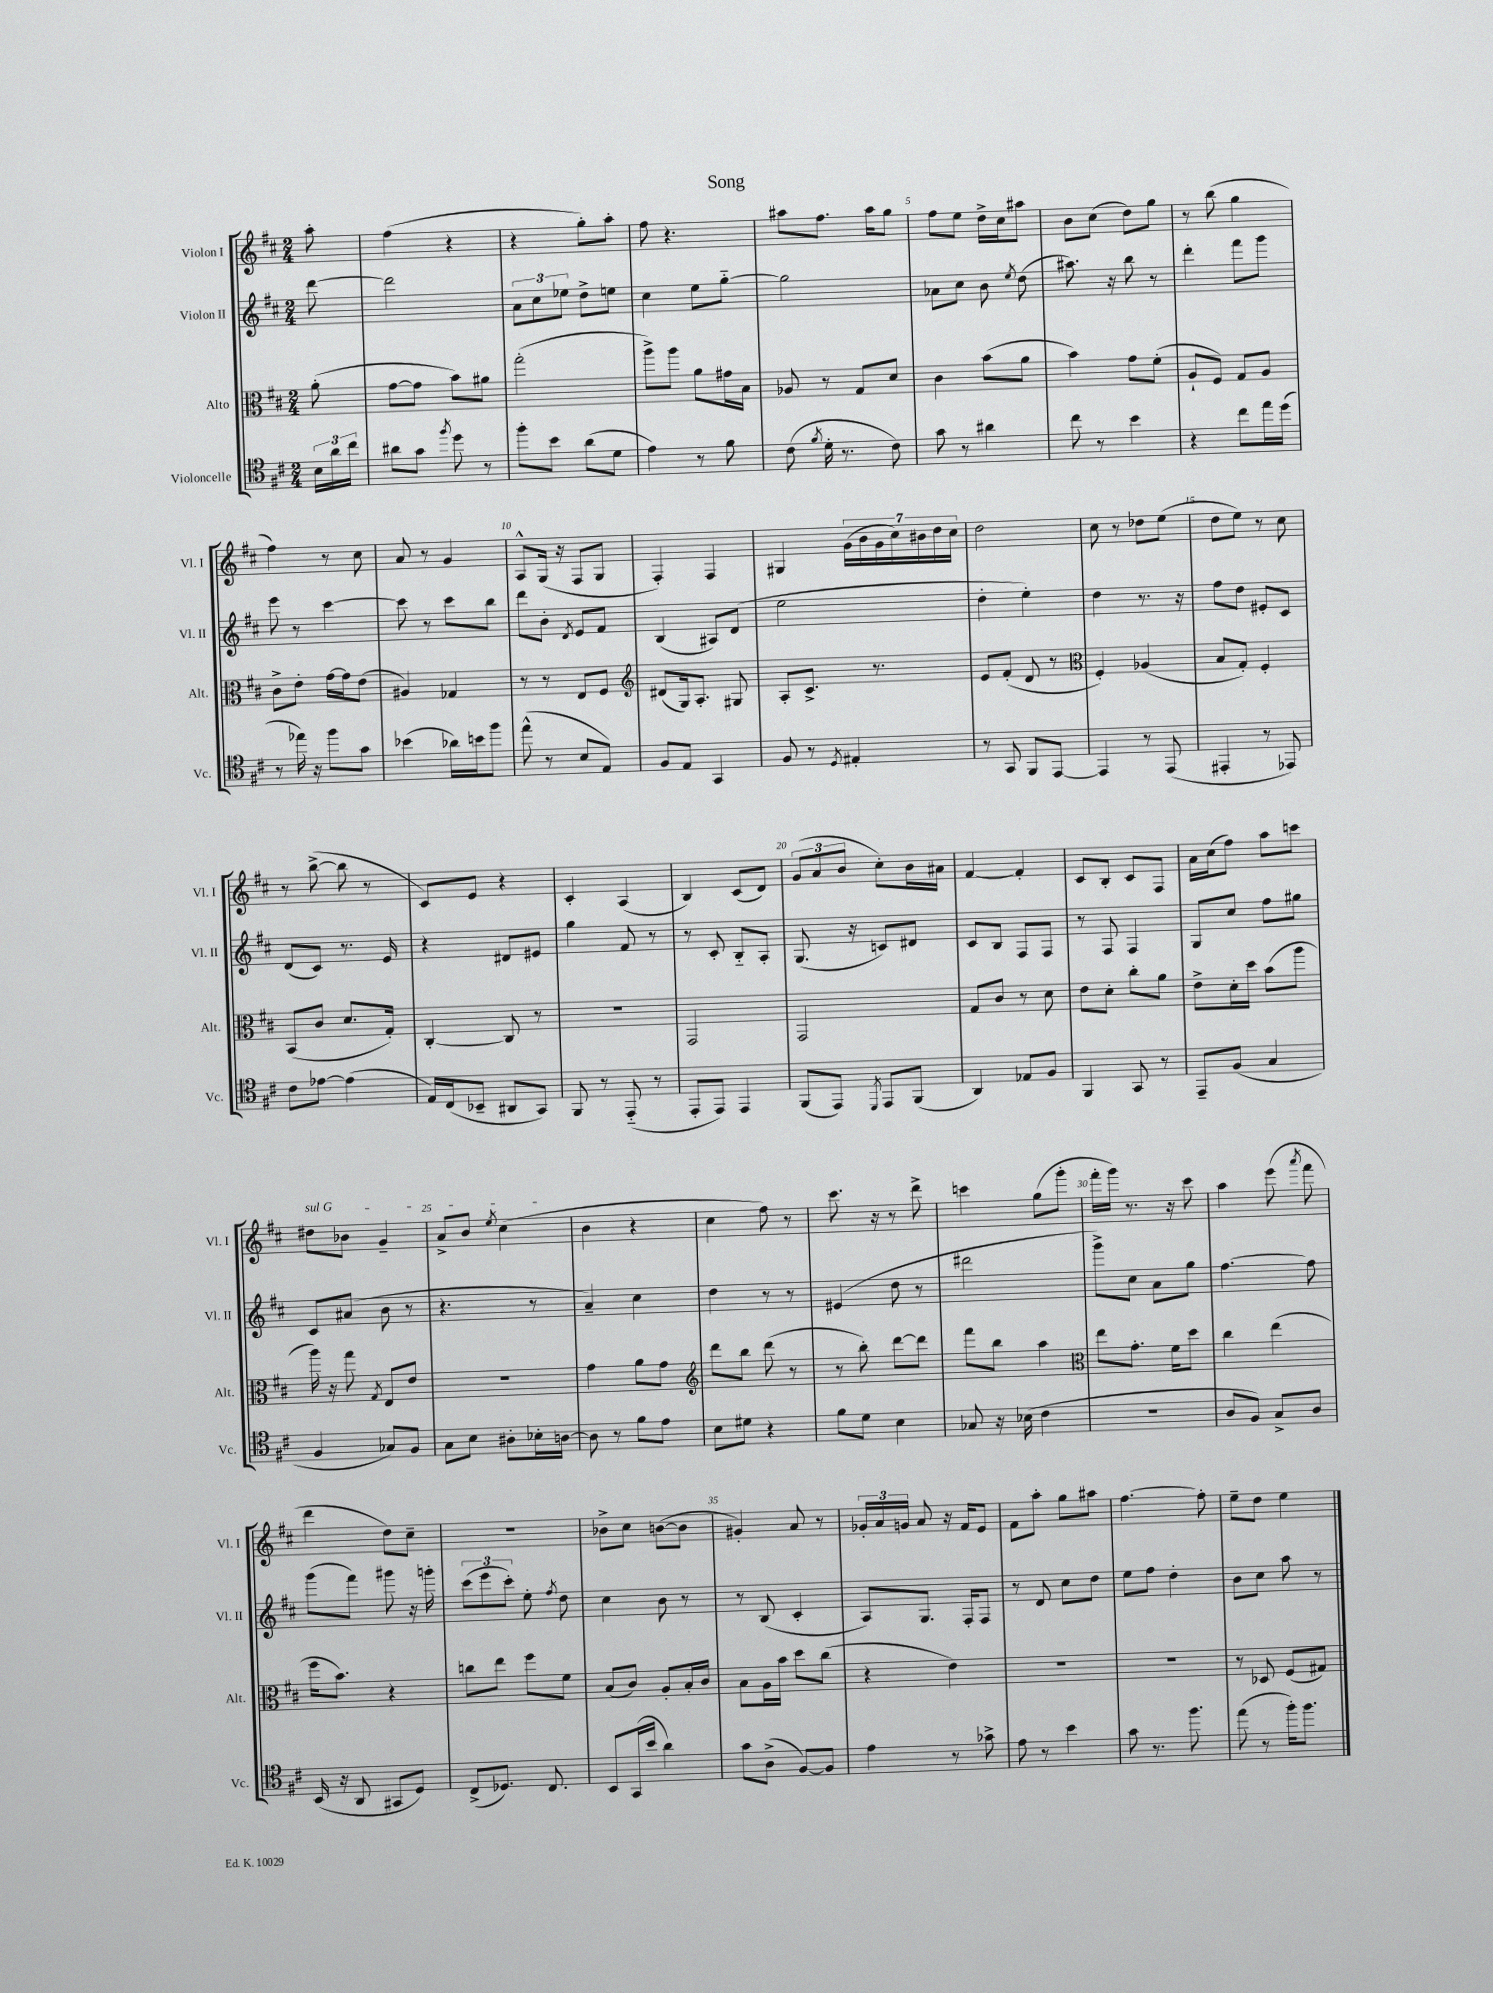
\header { title = "Song" }
<<
\new StaffGroup <<
\new Staff = "s0" \with { instrumentName = "Violon I" shortInstrumentName = "Vl. I" } {
    \clef treble \key d \major \numericTimeSignature \time 2/4 \partial 8
    \autoBeamOff a''8-. |
    fis''4( r4 |
    r4 g''8[-.) a''8]-. |
    fis''8 r4. |
    ais''8[ fis''8.] ais''16[ g''8] |
    fis''8[ e''8] d''16[-> cis''16 ais''8] |
    b'8[ cis''8]( d''8[) g''8] |
    r8 b''8( g''4 |
    fis''4) r8 cis''8 |
    a'8 r8 g'4 |
    a8[-^ g16]( r16 fis8[ g8] |
    fis4-.) fis4 |
    gis4 \tuplet 7/4 { g'16[( b'16 g'16 cis''16) bis'16 d''16 cis''16] } |
    d''2 |
    cis''8 r8 des''8[ e''8]( |
    d''8[ e''8]) r8 cis''8 |
    r8 b''8~->( b''8 r8 |
    cis'8[) e'8] r4 |
    cis'4-. a4( |
    b4) cis'8[( d'8]) |
    \tuplet 3/2 { g'8[( a'8 b'8] } cis''8[-.) b'16 ais'16] |
    fis'4~ fis'4-. |
    cis'8[ b8]-. cis'8[ fis8] |
    a'16[ cis''16( fis''8]) a''8[ c'''8] |
    \once \override TextSpanner.bound-details.left.text = \markup { \italic "sul G" } dis''8[\startTextSpan bes'8] g'4-- |
    a'8[-> b'8] \acciaccatura { e''8 } cis''4\stopTextSpan( |
    b'4 r4 |
    cis''4 fis''8) r8 |
    cis'''8. r16 r8 d'''8-> |
    c'''4 g''8[( g'''8]-. |
    fis'''16[-. g'''16]) r8. r16 cis'''8 |
    a''4 e'''8( \acciaccatura { a'''8 } fis'''8 |
    d'''4 d''8[) cis''8]-- |
    R2 |
    bes'8[-> cis''8] b'8[~( b'8] |
    gis'4-.) a'8 r8 |
    \tuplet 3/2 { ges'16[-. a'16 g'16] } a'8 r16 fis'16[ e'8] |
    fis'8[ a''8]-. g''8[ ais''8] |
    fis''4.~ fis''8-. |
    e''8[-- d''8] e''4 \bar "|." |
}
\new Staff = "s1" \with { instrumentName = "Violon II" shortInstrumentName = "Vl. II" } {
    \clef treble \key d \major \numericTimeSignature \time 2/4 \partial 8
    \autoBeamOff d'''8~ |
    d'''2 |
    \tuplet 3/2 { a'8[ cis''8 ees''8] } d''8[-> e''8] |
    cis''4 e''8[ g''8]~-_ |
    g''2 |
    aes'8[ cis''8] b'8 \acciaccatura { e''8 } d''8( |
    ais''8.) r16 b''8 r8 |
    d'''4-. fis'''8[ g'''8] |
    e'''8 r8 cis'''4~ |
    cis'''8 r8 cis'''8[ b''8] |
    d'''8[ b'8]-. \acciaccatura { d'8 } e'8[ fis'8] |
    b4( ais8[) d'8]( |
    e''2 |
    d''4-. e''4-.) |
    d''4 r8. r16 |
    fis''8[ d''8] eis'8[-. cis'8] |
    d'8[( cis'8]) r8. e'16 |
    r4 dis'8[ eis'8] |
    g''4 fis'8 r8 |
    r8 cis'8-. b8[-_ a8]-. |
    g8.( r16 c'8[) dis'8] |
    cis'8[ b8] fis8[ fis8] |
    r8 fis8 fis4 |
    g8[ cis''8] fis''8[ gis''8] |
    cis'8[ ais'8]( b'8 r8 |
    r4. r8 |
    a'4--) cis''4 |
    d''4 r8 r8 |
    eis'4( d''8 r8 |
    dis'''2 |
    g'''8[->) cis''8] a'8[ g''8] |
    fis''4.~ fis''8 |
    g'''8[( fis'''8]) gis'''8 r16 g'''16-. |
    \tuplet 3/2 { cis'''8[( e'''8 cis'''8]-.) } e''8-. \acciaccatura { fis''8 } d''8 |
    cis''4 b'8 r8 |
    r8 b8( cis'4-. |
    a8[) g8.] fis16[-. fis8] |
    r8 d'8 cis''8[ d''8] |
    e''8[ fis''8] d''4-. |
    b'8[ cis''8] a''8 r8 \bar "|." |
}
\new Staff = "s2" \with { instrumentName = "Alto" shortInstrumentName = "Alt." } {
    \clef alto \key d \major \numericTimeSignature \time 2/4 \partial 8
    \autoBeamOff a'8-.( |
    g'8[~ g'8] b'8[) ais'8] |
    g''2-.( |
    a''8[->) a''8] a'8[ gis'16 b16] |
    aes8 r8 g8[ d'8] |
    cis'4 b'8[( a'8] |
    b'4) g'8[ fis'8]-.( |
    a8[-! fis8]) g8[ a8] |
    cis'8[-> e'8]-. g'16[~ g'16 e'8]( |
    ais4) ges4 |
    r8 r8 e8[ fis8] |
    \clef treble dis'8[( g16) a8.]-. gis8 |
    a8[-. cis'8.]-> r8. |
    e'8[ fis'8]-.( d'8 r8 |
    \clef alto fis4-.) aes4( |
    b8[ g8]-.) fis4-. |
    b,8[( cis'8] d'8.[ g16]-.) |
    cis4~-. cis8 r8 |
    R2 |
    g,2 |
    g,2 |
    g8[ cis'8] r8 d'8 |
    e'8[ d'8]-. cis''8[-. a'8] |
    e'8[-> d'16-. d''16] b'8[( a''8] |
    a''16) r16 g''8 \acciaccatura { g8 } e8[ e'8] |
    R2 |
    g'4 a'8[ g'8] |
    \clef treble d'''8[ b''8] d'''8( r8 |
    r8 b''8-.) d'''8[~ d'''8] |
    fis'''8[ b''8] a''4 |
    \clef alto e''8[ g'8.]-. fis'16[ d''8] |
    cis''4 e''4( |
    fis''16[ b'8.]) r4 |
    c''8[ e''8] fis''8[ fis'8] |
    b8[( cis'8]) a8[-. b16-. cis'16] |
    b8[ a16 b'16] d''8[ cis''8]( |
    r4 e'4) |
    R2 |
    R2 |
    r8 des8 fis8[( gis8]) \bar "|." |
}
\new Staff = "s3" \with { instrumentName = "Violoncelle" shortInstrumentName = "Vc." } {
    \clef tenor \key d \major \numericTimeSignature \time 2/4 \partial 8
    \autoBeamOff \tuplet 3/2 { b16[ a'16 cis''16] } |
    ais'8[ g'8] \acciaccatura { fis''8 } d''8 r8 |
    fis''8[-. b'8] a'8[( d'8] |
    e'4) r8 fis'8 |
    cis'8( \acciaccatura { fis'8 } d'16-. r8. cis'8) |
    g'8 r8 ais'4 |
    cis''8 r8 b'4 |
    r4 cis''8[ e''16 d''16]( |
    r8 ees''16) r16 fis''8[ g'8] |
    bes'4( aes'16[) b'16 fis''8] |
    e''8-^( r8 b8[ e8]) |
    fis8[ e8] g,4 |
    fis8 r8 \acciaccatura { d8 } eis4-. |
    r8 g,8 fis,8[ e,8]~ |
    e,4 r8 e,8( |
    eis,4-. r8 ees,8) |
    cis'8[ ees'8]~ ees'4( |
    e16[) cis16( bes,8]-- ais,8[ g,8]) |
    fis,8 r8 e,8-_( r8 |
    e,8[-. e,8]) e,4 |
    fis,8[( e,8]) \acciaccatura { d,8 } e,8[ fis,8]( |
    a,4) ees8[ fis8] |
    fis,4 g,8 r8 |
    e,8[-- fis8]( g4 |
    fis4 ges8[) fis8] |
    g8[ b8] ais8[-. bes16-. a16]~ |
    a8 r8 fis'8[ e'8] |
    b8[ dis'8] r4 |
    fis'8[ d'8] b4 |
    ges8 r16 bes16( cis'4 |
    r2 |
    a8[ fis8]) g8[-> a8] |
    b,16( r16 a,8 gis,8[ d8]) |
    cis8[->( des8.]) cis8. |
    b,8[ g,16( b'16] a'4) |
    g'8[ a8]->( fis8[~) fis8] |
    e'4 r8 ges'8-> |
    e'8 r8 b'4 |
    g'8 r8. fis''8. |
    e''8( r8 fis''16[-.) fis''8.] \bar "|." |
}
>>
>>
\layout { \context { \Score \override BarNumber.break-visibility = ##(#f #t #t) barNumberVisibility = #(every-nth-bar-number-visible 5) } }
